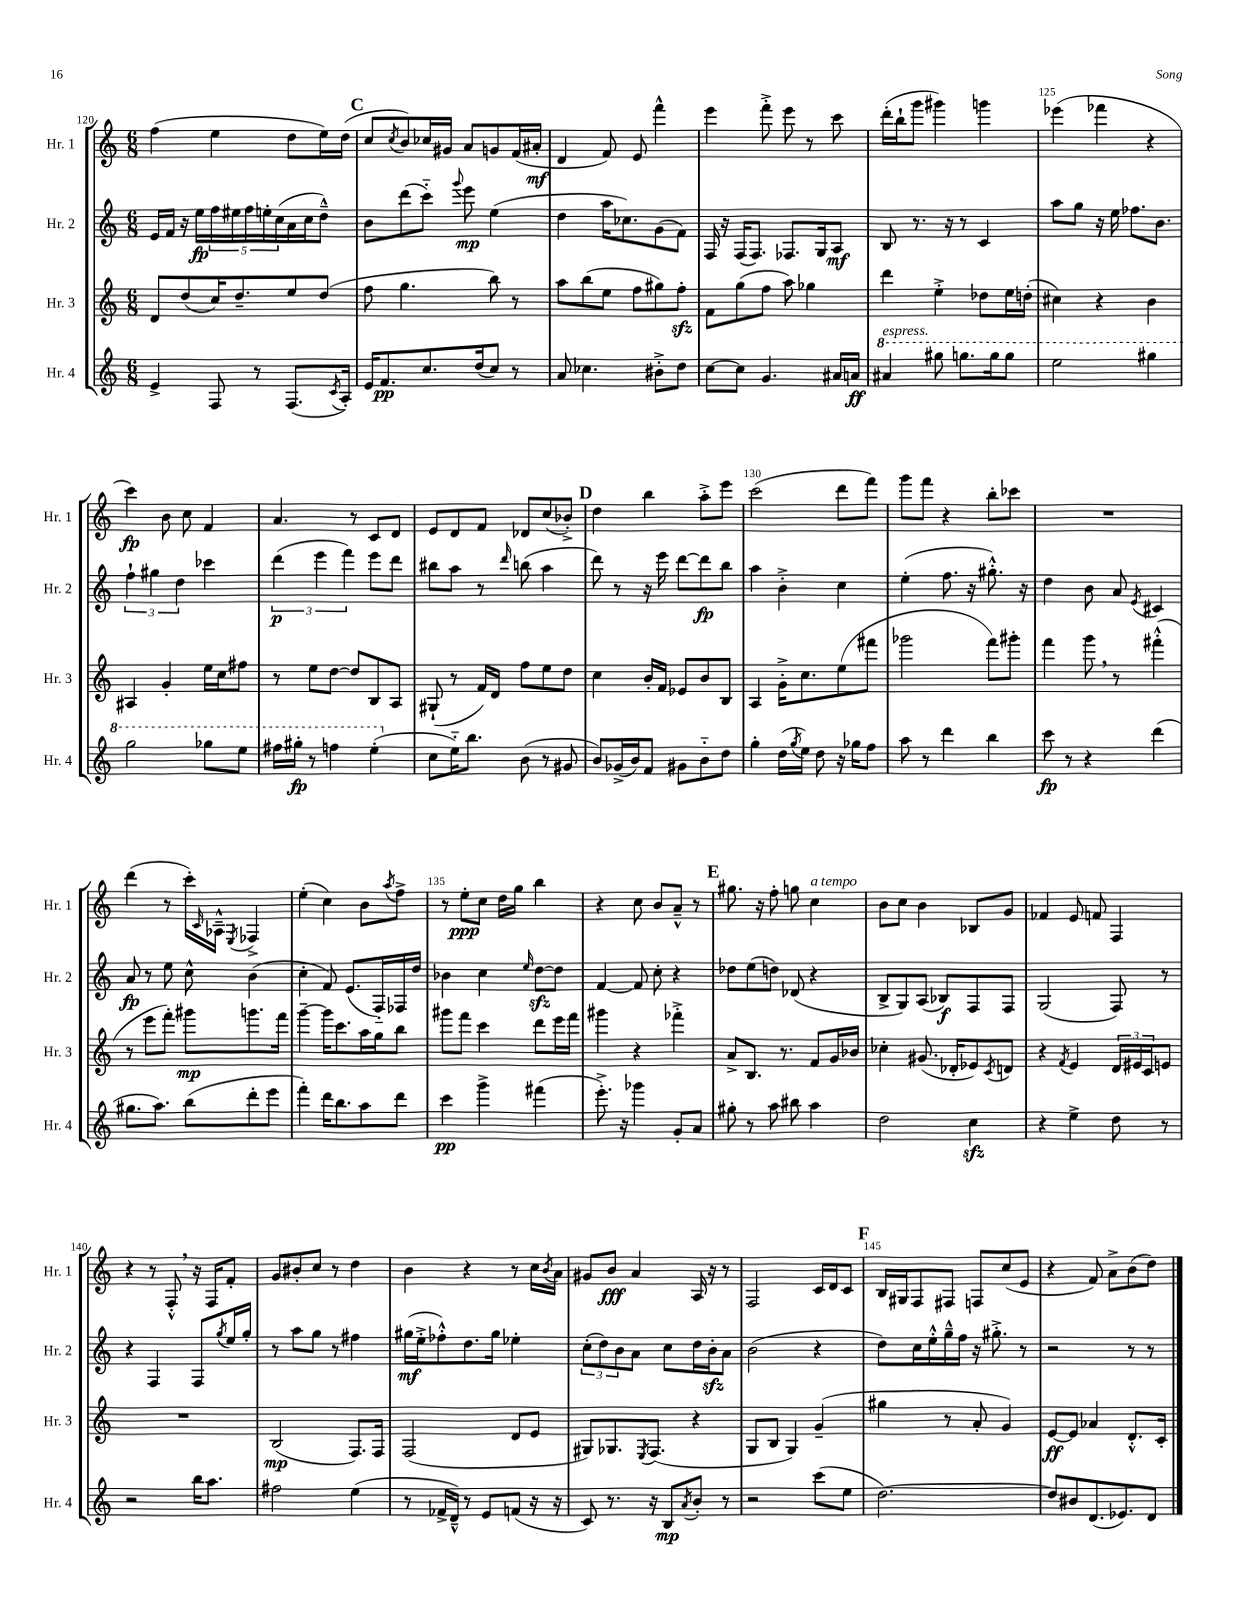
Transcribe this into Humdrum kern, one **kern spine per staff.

**kern	**dynam	**kern	**dynam	**kern	**dynam	**kern	**dynam
*part4	*part4	*part3	*part3	*part2	*part2	*part1	*part1
*staff4	*staff4	*staff3	*staff3	*staff2	*staff2	*staff1	*staff1
*I"Hr. 4	*	*I"Hr. 3	*	*I"Hr. 2	*	*I"Hr. 1	*
*I'Hr. 4	*	*I'Hr. 3	*	*I'Hr. 2	*	*I'Hr. 1	*
*clefG2	*	*clefG2	*	*clefG2	*	*clefG2	*
*k[]	*	*k[]	*	*k[]	*	*k[]	*
*M6/8	*	*M6/8	*	*M6/8	*	*M6/8	*
=120	=120	=120	=120	=120	=120	=120	=120
4e^/	.	8d/L	.	16e/LL	.	(4ff\	.
.	.	.	.	16f/JJ	.	.	.
.	.	(8dd/	.	16r	.	.	.
.	.	.	.	16ee\LL	fp	.	.
8F/	.	16cc/K)	.	20ff\	.	4ee\	.
.	.	.	.	20ee#X\	.	.	.
.	.	8.dd~/	.	.	.	.	.
.	.	.	.	20ff\	.	.	.
8r	.	.	.	.	.	.	.
.	.	.	.	20een'\	.	.	.
.	.	.	.	(20cc\	.	.	.
(8.F/L	.	8ee/	.	16a\	.	8dd\L	.
.	.	.	.	16cc\J	.	.	.
.	.	(8dd/J	.	8dd~^^\J)	.	16ee\L)	.
8qc/	.	.	.	.	.	.	.
16A'/Jk)	.	.	.	.	.	(16dd\JJ	.
!!LO:REH:place=s1:t=C
=121	=121	=121	=121	=121	=121	=121	=121
16e/KL	.	8ff\	.	8b\L	.	8cc/L	.
8.f/	pp	.	.	.	.	.	.
.	.	.	.	.	.	8qcc/	.
.	.	4.gg\	.	(8ddd\	.	8b/)	.
8.cc/	.	.	.	8ccc\J)	.	16cc-X/L	.
.	.	.	.	.	.	16g#X/JJ	.
.	.	.	.	8qqggg/	.	.	.
.	.	.	.	8eee\	mp	8a/L	.
(16dd/k	.	.	.	.	.	.	.
8cc/J)	.	8bb\)	.	(4ee\	.	8gn/	.
8r	.	8r	.	.	.	(16f/L	.
.	.	.	.	.	.	16a#X'/JJ	mf
=122	=122	=122	=122	=122	=122	=122	=122
8a/	.	8aa\L	.	4dd\	.	4d/	.
4.cc-X\	.	(8bb\	.	.	.	.	.
.	.	8ee\J	.	16aa\KL	.	8f/)	.
.	.	.	.	8.cc-X\)	.	.	.
.	.	8ff\L	.	.	.	8e/	.
8b#X'^\L	.	8gg#X\)	.	(8g\	.	4fff^^\	.
8dd\J	.	8ffzz'\J	.	8f\J)	.	.	.
=123	=123	=123	=123	=123	=123	=123	=123
[8cc\L	.	8f\L	.	16F/	.	4eee\	.
.	.	.	.	16r	.	.	.
8cc\J]	.	(8gg\	.	(16F/KL	.	.	.
.	.	.	.	8.F/J)	.	.	.
4.g/	.	8ff\J	.	.	.	8fff'^\	.
.	.	8aa\)	.	8.F-X/L	.	8eee\	.
.	.	4gg-X\	.	.	.	8r	.
.	.	.	.	16G/k	.	.	.
16a#X/LL	.	.	.	8A/J	mf	8ccc\	.
16an/JJ	ff	.	.	.	.	.	.
=124	=124	=124	=124	=124	=124	=124	=124
*8va	*	*	*	*	*	*	*
!LO:TX:a:i:t=espress.	!	!	!	!	!	!	!
4aa#X/	.	4ddd\	.	8B/	.	(16ddd'\LL	.
.	.	.	.	.	.	16bb`\J	.
.	.	.	.	8.r	.	8ggg\J	.
8ggg#X\	.	4ee'^\	.	.	.	4ggg#X\)	.
.	.	.	.	16r	.	.	.
8.gggn\L	.	.	.	8r	.	.	.
.	.	8dd-X\L	.	4c/	.	4gggn\	.
16ggg\k	.	.	.	.	.	.	.
8ggg\J	.	16ee\L	.	.	.	.	.
.	.	(16ddn'\JJ	.	.	.	.	.
=125	=125	=125	=125	=125	=125	=125	=125
2eee\	.	4cc#X\)	.	8aa\L	.	(4eee-X\	.
.	.	.	.	8gg\J	.	.	.
.	.	4r	.	16r	.	4fff-X\	.
.	.	.	.	16ee\	.	.	.
.	.	.	.	8.ff-X\L	.	.	.
4ggg#X\	.	4b\	.	.	.	4r	.
.	.	.	.	8.b\J	.	.	.
!!LO:LB:g=z
=126	=126	=126	=126	=126	=126	=126	=126
2ggg\	.	4A#X/	.	6ff`\	.	4ccc\)	fp
.	.	.	.	6gg#X\	.	.	.
.	.	4g'/	.	.	.	8b\	.
.	.	.	.	6dd\	.	.	.
.	.	.	.	.	.	8cc\	.
8ggg-X\L	.	16ee\LL	.	4ccc-X\	.	4f/	.
.	.	16cc\J	.	.	.	.	.
8eee\J	.	8ff#X\J	.	.	.	.	.
=127	=127	=127	=127	=127	=127	=127	=127
16fff#X\LL	.	8r	.	(6ddd\	p	4.a/	.
16ggg#X'\JJ	fp	.	.	.	.	.	.
8r	.	8ee\L	.	.	.	.	.
.	.	.	.	6eee\	.	.	.
4fffn\	.	[8dd\J	.	.	.	.	.
.	.	.	.	6fff\)	.	.	.
.	.	8dd/L]	.	.	.	8r	.
(4eee'\	.	8B/	.	8eee\L	.	8c/L	.
.	.	8A/J	.	8ddd\J	.	8d/J	.
=128	=128	=128	=128	=128	=128	=128	=128
*X8va	*	*	*	*	*	*	*
8cc\L	.	(8G#X`/	.	8bb#X\L	.	8e/L	.
16ee\K)	.	8r	.	8aa\J	.	8d/	.
8.bb\J	.	.	.	.	.	.	.
.	.	16f/LL)	.	8r	.	8f/J	.
.	.	16d/JJ	.	.	.	.	.
.	.	.	.	16qqddd/	.	.	.
(8b\	.	8ff\L	.	(8bbn\	.	8d-X/L	.
8r	.	8ee\	.	4aa\	.	(8cc/	.
8g#X/	.	8dd\J	.	.	.	8b-X'^/J)	.
!!LO:REH:place=s1:t=D
=129	=129	=129	=129	=129	=129	=129	=129
8b/L)	.	4cc\	.	8ddd\)	.	4dd\	.
(16g-X^/L	.	.	.	8r	.	.	.
16b/J)	.	.	.	.	.	.	.
8f/J	.	16b'/LL	.	16r	.	4bb\	.
.	.	16f/JJ	.	16eee\	.	.	.
8g#X\L	.	8e-X/L	.	[8ddd\L	.	.	.
8b\	.	8b/	.	8ddd\]	fp	8aa'^\L	.
8dd\J	.	8B/J	.	8bb\J	.	8eee\J	.
=130	=130	=130	=130	=130	=130	=130	=130
4gg'\	.	4A/	.	4aa\	.	(2ccc\	.
(16dd\LL	.	16g'^\KL	.	4b'^\	.	.	.
8qgg/	.	.	.	.	.	.	.
16ee\JJ)	.	8.cc\	.	.	.	.	.
8dd\	.	.	.	.	.	.	.
16r	.	(8ee\	.	4cc\	.	8ddd\L	.
16gg-X\KL	.	.	.	.	.	.	.
8ff\J	.	8fff#X\J	.	.	.	8fff\J)	.
=131	=131	=131	=131	=131	=131	=131	=131
8aa\	.	2ggg-X\	.	(4ee'\	.	8ggg\L	.
8r	.	.	.	.	.	8fff\J	.
4ddd\	.	.	.	8.ff\	.	4r	.
.	.	.	.	16r	.	.	.
4bb\	.	8fff\L)	.	8.gg#X'^^\)	.	8bb'\L	.
.	.	8ggg#X'\J	.	.	.	8ccc-X\J	.
.	.	.	.	16r	.	.	.
=132	=132	=132	=132	=132	=132	=132	=132
8ccc\	fp	4fff\	.	4dd\	.	2.r	.
8r	.	.	.	.	.	.	.
4r	.	8ggg,\	.	8b\	.	.	.
.	.	8r	.	8a/	.	.	.
.	.	.	.	8qe/	.	.	.
(4ddd\	.	(4fff#X'^^\	.	4c#X/	.	.	.
!!LO:LB:g=z
=133	=133	=133	=133	=133	=133	=133	=133
8.gg#X\L	.	8r	.	8a/	fp	(4ddd\	.
.	.	8eee\L	.	8r	.	.	.
8.aa\J)	.	.	.	.	.	.	.
.	.	8fff'\J)	.	8ee\	.	8r	.
(8bb\L	.	8ggg#X\L	mp	8cc^^\	.	16ccc'\LL)	.
.	.	.	.	.	.	16qqc/	.
.	.	.	.	.	.	16A-X~^^\JJ	.
.	.	.	.	.	.	8qE/	.
8ddd'\	.	8.gggn\	.	(4b\	.	4F-X^/	.
8eee\J	.	.	.	.	.	.	.
.	.	16fff\Jk	.	.	.	.	.
=134	=134	=134	=134	=134	=134	=134	=134
4fff'\)	.	[4ggg~\	.	4cc'\	.	(4ee'\	.
16ddd\KL	.	16ggg\KL]	.	8f/)	.	4cc\)	.
8.bb\	.	8.ccc\	.	.	.	.	.
.	.	.	.	(8.e/L	.	.	.
8aa\	.	16aa\L	.	.	.	8b\L	.
.	.	16gg\J	.	16F/L)	.	.	.
.	.	.	.	.	.	8qaa/	.
8ddd\J	.	8bb\J	.	16F-X/	.	8ff^\J	.
.	.	.	.	16dd/JJ	.	.	.
=135	=135	=135	=135	=135	=135	=135	=135
4ccc\	pp	8ggg#X\L	.	4b-X\	.	8r	.
.	.	8fff\J	.	.	.	8ee'\L	ppp
4ggg^\	.	4ccc\	.	4cc\	.	8cc\J	.
.	.	.	.	.	.	16dd\LL	.
.	.	.	.	.	.	16gg\JJ	.
.	.	.	.	16qqee/	.	.	.
(4fff#X\	.	8ddd\L	.	[8ddzz\L	.	4bb\	.
.	.	16eee\L	.	8dd\J]	.	.	.
.	.	16fff\JJ	.	.	.	.	.
=136	=136	=136	=136	=136	=136	=136	=136
8.eee'^\)	.	4ggg#X\	.	[4f/	.	4r	.
16r	.	.	.	.	.	.	.
4ggg-X\	.	4r	.	8f/]	.	8cc\	.
.	.	.	.	8cc'\	.	8b/L	.
8g'/L	.	4fff-X'^\	.	4r	.	8a~^^/J	.
8a/J	.	.	.	.	.	8r	.
!!LO:REH:place=s1:t=E
=137	=137	=137	=137	=137	=137	=137	=137
8gg#X'\	.	8a^/L	.	8dd-X\L	.	8.gg#X\	.
8r	.	8.B/J	.	(8ee\	.	.	.
.	.	.	.	.	.	16r	.
8aa\	.	.	.	8ddn\J)	.	8ff'\	.
.	.	8.r	.	.	.	.	.
8bb#X\	.	.	.	(8d-X/	.	8ggn\	.
!	!	!	!	!	!	!LO:TX:a:i:t=a tempo	!
4aa\	.	8f/L	.	4r	.	4cc\	.
.	.	16g/L	.	.	.	.	.
.	.	16b-X/JJ	.	.	.	.	.
=138	=138	=138	=138	=138	=138	=138	=138
2dd\	.	4cc-X'\	.	8B^/L	.	8b\L	.
.	.	.	.	8G/)	.	8cc\J	.
.	.	(8.g#X/	.	(8A/J	.	4b\	.
.	.	.	.	8B-X/L)	f	.	.
.	.	16d-X'/KL	.	.	.	.	.
4cczz\	.	8e-X/)	.	8F/	.	8B-X/L	.
.	.	8qc/	.	.	.	.	.
.	.	8dn/J	.	8F/J	.	8g/J	.
=139	=139	=139	=139	=139	=139	=139	=139
4r	.	4r	.	(2G/	.	4f-X/	.
.	.	8qf/	.	.	.	.	.
4ee^\	.	4e/	.	.	.	8e/	.
.	.	.	.	.	.	8fn/	.
8dd\	.	24d/LL	.	8F/)	.	4F/	.
.	.	24e#X/	.	.	.	.	.
.	.	24c/J	.	.	.	.	.
8r	.	8en/J	.	8r	.	.	.
!!LO:LB:g=z
=140	=140	=140	=140	=140	=140	=140	=140
2r	.	2.r	.	4r	.	4r	.
.	.	.	.	4F/	.	8r	.
.	.	.	.	.	.	8F'^^,/	.
16bb\KL	.	.	.	8F/L	.	16r	.
8.aa\J	.	.	.	.	.	16F/KL	.
.	.	.	.	8qgg/	.	.	.
.	.	.	.	16ee/L	.	8f'/J	.
.	.	.	.	16gg'/JJ	.	.	.
=141	=141	=141	=141	=141	=141	=141	=141
2ff#X\	.	(2B/	mp	8r	.	8g/L	.
.	.	.	.	8aa\L	.	8b#X'/	.
.	.	.	.	8gg\J	.	8cc/J	.
.	.	.	.	8r	.	8r	.
(4ee\	.	8.F/L)	.	4ff#X\	.	4dd\	.
.	.	16F/Jk	.	.	.	.	.
=142	=142	=142	=142	=142	=142	=142	=142
8r	.	(2F/	.	(16gg#X\LL	mf	4b\	.
.	.	.	.	16ee'^\J	.	.	.
16f-X^/LL	.	.	.	8ff-X'^^\)	.	.	.
16d~^^/JJ)	.	.	.	.	.	.	.
8r	.	.	.	8.dd\	.	4r	.
8e/L	.	.	.	.	.	.	.
.	.	.	.	16gg#\Jk	.	.	.
(8fn/J	.	8d/L	.	4ee-X'\	.	8r	.
16r	.	8e/J	.	.	.	16cc\LL	.
.	.	.	.	.	.	8qb/	.
16r	.	.	.	.	.	16a\JJ	.
=143	=143	=143	=143	=143	=143	=143	=143
8c/)	.	8G#X/L)	.	(12cc'\L	.	8g#X/L	.
.	.	.	.	12dd\)	.	.	.
8.r	.	8.G-X/	.	.	.	8b/J	fff
.	.	.	.	12b\	.	.	.
.	.	.	.	8a\J	.	4a/	.
.	.	8qE/	.	.	.	.	.
16r	.	(8.F/J	.	.	.	.	.
8B/L	mp	.	.	8cc\L	.	.	.
8qa/	.	.	.	.	.	.	.
8b'/J	.	4r	.	16dd\L	.	16A/	.
.	.	.	.	16bzz'\J	.	16r	.
8r	.	.	.	8a\J	.	8r	.
=144	=144	=144	=144	=144	=144	=144	=144
2r	.	8G/L	.	(2b\	.	2F/	.
.	.	8B/J	.	.	.	.	.
.	.	4G/)	.	.	.	.	.
(8ccc\L	.	(4g~/	.	4r	.	16c/LL	.
.	.	.	.	.	.	16d/J	.
8ee\J	.	.	.	.	.	8c/J	.
!!LO:REH:place=s1:t=F
=145	=145	=145	=145	=145	=145	=145	=145
[2.dd\)	.	4gg#X\	.	8dd\L)	.	16B/LL	.
.	.	.	.	.	.	16G#X/J	.
.	.	.	.	16cc\L	.	8F/	.
.	.	.	.	16ee'^^\	.	.	.
.	.	8r	.	16gg~^^\	.	8F#X/J	.
.	.	.	.	16ff\JJ	.	.	.
.	.	8a'/	.	16r	.	8Fn/L	.
.	.	.	.	8.gg#X'^\	.	.	.
.	.	4g/)	.	.	.	(8cc/	.
.	.	.	.	8r	.	8e/J	.
=146	=146	=146	=146	=146	=146	=146	=146
8dd/L]	.	[8e/L	ff	2r	.	4r	.
8b#X/	.	8e/J]	.	.	.	.	.
(8.d/	.	4a-X/	.	.	.	8f/)	.
.	.	.	.	.	.	8a^\L	.
8.e-X/)	.	.	.	.	.	.	.
.	.	8.d'^^/L	.	8r	.	(8b\	.
8d/J	.	.	.	8r	.	8dd\J)	.
.	.	16c'/Jk	.	.	.	.	.
==	==	==	==	==	==	==	==
*-	*-	*-	*-	*-	*-	*-	*-
